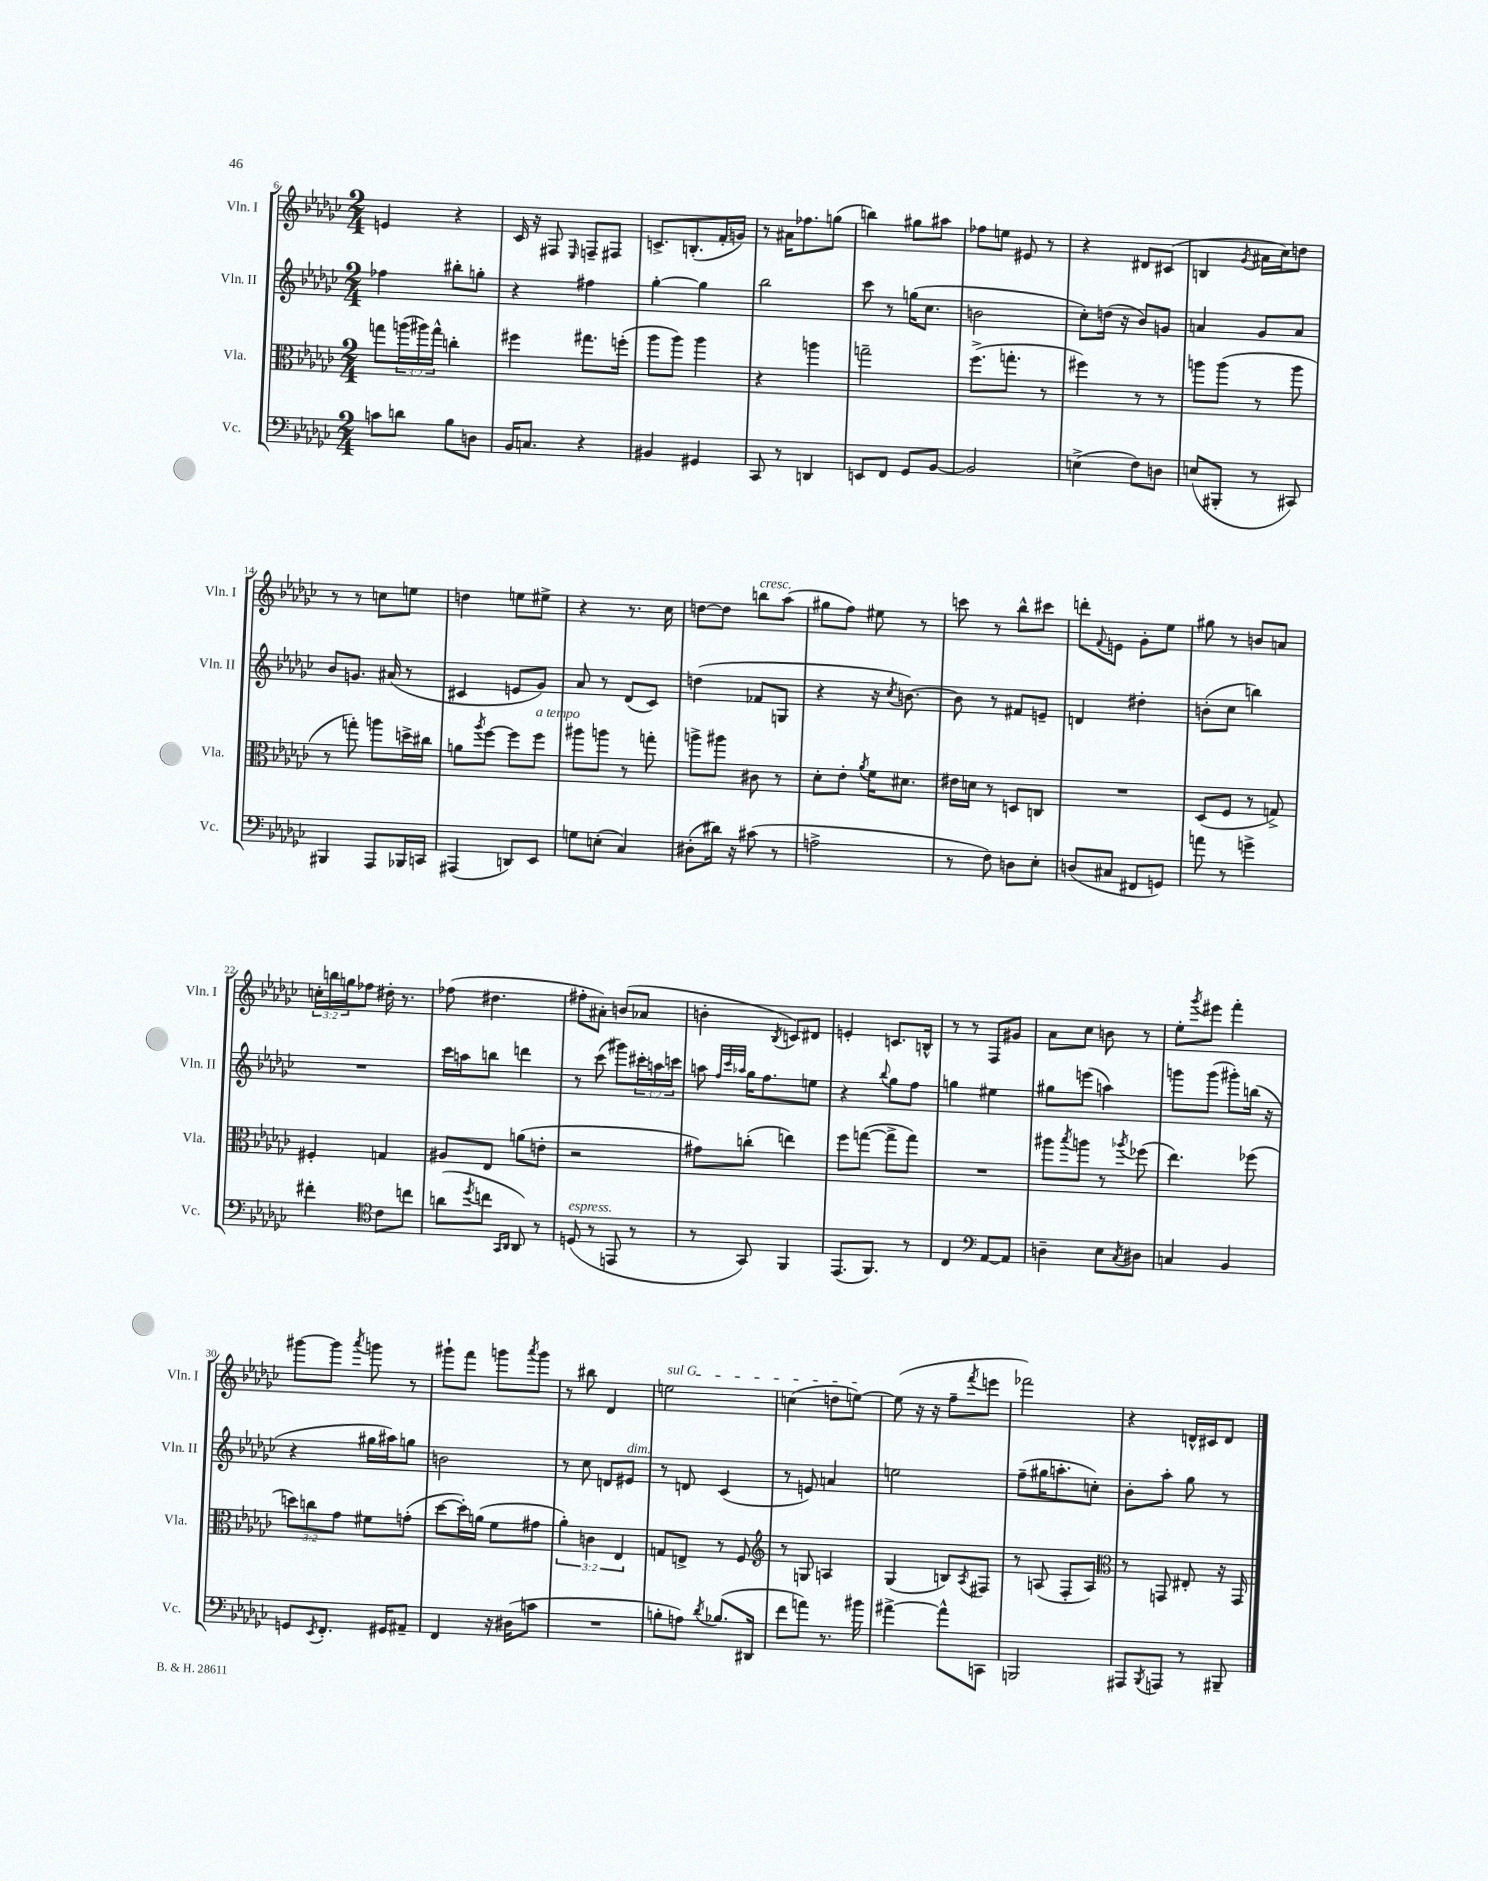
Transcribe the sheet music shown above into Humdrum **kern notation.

**kern	**kern	**kern	**kern
*staff4	*staff3	*staff2	*staff1
*clefF4	*clefC3	*clefG2	*clefG2
*k[b-e-a-d-g-c-]	*k[b-e-a-d-g-c-]	*k[b-e-a-d-g-c-]	*k[b-e-a-d-g-c-]
*M2/4	*M2/4	*M2/4	*M2/4
8c\L	8gg\L	4ff-\	4e/
8d\J	(24aa\L	.	.
.	24aa#\)	.	.
.	24gg^^\JJ	.	.
8B-\L	4cc'\	8bb#'\L	4r
8D\J	.	8gg'\J	.
=	=	=	=
16BB-/LK	4ff#\	4r	16c-/
8.C/J	.	.	16r
.	.	.	8F#/
.	.	.	16qqE-/
4r	8.gg#\L	4ff#\	8F~/L
.	.	.	8F#/J
.	(16ff'\Jk	.	.
=	=	=	=
4BB#/	8aa-\L	[4gg-'\	8.c^/L
.	8aa-\J)	.	.
.	.	.	(8.B'/
4GG#/	4aa-\	4gg-\]	.
.	.	.	16f'/L
.	.	.	16g/JJ)
=	=	=	=
8CC-/	4r	2bb-\	8r
8r	.	.	16a#\LK
.	.	.	8.ff-\
4DD/	4aa\	.	.
.	.	.	(8gg\J
=	=	=	=
8EE/L	2gg~\	8ccc-\	4bb\)
8FF/J	.	8r	.
8GG-/L	.	(16gg\LK	8gg#\L
.	.	8.cc-\J	.
[8BB-/J	.	.	8aa#\J
=	=	=	=
2BB-/]	(8.ff^\L	2b\	8ff-\L
.	.	.	8ee\J
.	8.gg'\J	.	.
.	.	.	8e#/
.	8r	.	8r
=	=	=	=
(4E^\	4ff#\)	8cc-'\L)	4r
.	.	(16dd\Jk	.
.	.	16r	.
8F\L)	8r	8b-/L)	8d#/L
8D\J	8r	8g/J	(8c#/J
=	=	=	=
(8E/L	8aa\L	4a/	4B/
8BBB#'/J	(8aa\J	.	.
.	.	.	8qg-/
8r	8r	8g-/L	16a#\LL
.	.	.	16cc-\J)
8CC#/)	8aa\	8a/J	8dd\J
=	=	=	=
4BBB#/	8r	8b-/L	8r
.	8gg'\)	8.g/J	8r
8AAA-/L	8aa\L	.	8cc\L
.	.	(16a#/	.
16BBB-/L	16dd^\L	8r	8ee\J
16CC/JJ	16cc#\JJ	.	.
=	=	=	=
(4AAA#/	8a\L	4c#/	4dd\
.	8qaa-/	.	.
.	[8ff\J	.	.
8DD/L)	8ff\]L	8e/L	8ee\L
8EE-/J	8ff\J	8g-/J)	8ee#^\J
=	=	=	=
8G\L	8aa#\L	8a-/	4r
(8E'\J	8aa\J	8r	.
4C-/)	8r	(8d-/L	8.r
.	8gg'\	8c-/J)	.
.	.	.	16cc-\
=	=	=	=
(8D#'\L	8aa^\L	(4dd\	[8dd\L
16d#\Jk)	8aa#\J	.	8dd\]J
16r	.	.	.
(8c#\	8c#\	8f-/L	8bb\L
8r	8r	8G/J	(8aa-\J
=	=	=	=
2A^\	8d-'\L	4r	8gg#\L
.	8e-'\J	.	8ff\J)
.	8qa-/	.	.
.	16f\LK	16r	8ee#\
.	.	8qcc-/	.
.	8.d#\J	[8.b\)	.
.	.	.	8r
=	=	=	=
8r	16e#\LL	8b\]	8ccc\
.	16d\JJ	.	.
8F\)	8r	8r	8r
8D\L	8D/L	8f#/L	8bb-^^\L
8E-'\J	8C/J	8e~/J	8ccc#\J
=	=	=	=
(8D/L	2r	4d/	8ddd'\L
.	.	.	8qqf/
8C#/J	.	.	8e\J
8FF#/L	.	4dd#'\	8g-'\L
8GG/J)	.	.	8ee-\J
=	=	=	=
8a\	(8D-/L	(8b'\L	8gg#\
8r	8F/J	8cc-\J	8r
4g^\	8r	4bb\)	8b/L
.	8G^/)	.	8a/J
=	=	=	=
4f#'\	4F#'/	2r	24cc'\LL
.	.	.	24bb\
.	.	.	24gg\J
.	.	.	8ff-\J
*clefC4	*	*	*
8c-\L	4G/	.	16dd#'\
.	.	.	8.r
8cc\J	.	.	.
=	=	=	=
(8a\L	8A#/L	16ccc-\LL	(8ff-\
.	.	16aa\J	.
8qdd-/	.	.	.
8cc\J	8E-/J	8bb\J	4.dd#\
16qqGG-/LL	.	.	.
16qqAA-/JJ	.	.	.
8AA-/)	(8a\L	4ddd\	.
8r	8e'\J	.	.
=	=	=	=
(8D/	2r	8r	8ff#'\L
8r	.	(8ccc-\	8a#'\J)
8EE/	.	8ggg#\L)	(8b/L
8r	.	24ccc#'\L	8a-/J
.	.	24aa\	.
.	.	24ccc\JJ	.
=	=	=	=
8r	8g#\L)	8aa\	4b'\
.	.	32qqff/LLL	.
.	.	32qqccc-/	.
.	.	32qqaa-/JJJ	.
8GG-/)	(8cc'\J	16gg-\LK	.
.	.	8.ff\	.
.	.	.	8qB-/
4FF/	4ee\)	.	8c/L)
.	.	8ee\J	8d#/J
=	=	=	=
(8.EE-/L	8ff\L	4r	4e'/
.	([8gg\J	.	.
8.FF/J)	.	.	.
.	.	8qqbb-/	.
.	8gg^\]L	8gg-\L	8.c/L
8r	8gg\J)	8ff\J	.
.	.	.	16B^^/Jk
=	=	=	=
4C-/	2r	4gg\	8r
.	.	.	8r
*clefF4	*	*	*
[8AA-/L	.	4ee#\	8F/L
8AA-/]J	.	.	8g#/J
=	=	=	=
4D~\	8aa#\L	8gg#\L	8a-\L
.	8qbb-/	.	.
.	8aa\J	(8eee\J	8cc-\J
8E-\L	8r	4aa\)	8b\
8qC-/	8qaa-/	.	.
8D#\J	(8ff-\	.	8r
=	=	=	=
4C/	4.ee-\)	8ggg\L	8ee-'\L
.	.	.	8qggg-/
.	.	(8ggg\J	8eee#\J
4BB-/	.	8ggg#'\L)	4fff'\
.	(8ff-\	(16bb\Jk	.
.	.	16r	.
=	=	=	=
8GG/L	12dd\L)	4r	[8ggg#\L
.	12cc\	.	.
8qEE-/	.	.	.
8.FF'/J	.	.	8ggg#\]J
.	12g-\J	.	.
.	.	.	8qaaa-/
.	8f#\L	16gg#\LL	8ggg\
16GG#/LK	.	16aa#\J)	.
8AA#~/J	(8g'\J	8gg\J	8r
=	=	=	=
4FF/	[8dd-\L	2b\	8ggg#`\L
.	16dd-'\]L)	.	8fff\J
.	(16a\JJ	.	.
16r	8f\L	.	8ggg\L
(16D#\LK	.	.	.
.	.	.	8qaaa-/
8c\J	8g#\J	.	8ggg\J
=	=	=	=
2r	6a-'\)	8r	8r
.	.	8cc-\	8bb#\
.	6c\	.	.
.	.	8d/L	4d-/
.	6E-/	.	.
.	.	8e#/J	.
=	=	=	=
8B'\L	8G/L	8r	2ee\
8A\J)	8E^/J	8d/	.
8qd-/	.	.	.
(8.B-/L	8r	(4c-/	.
.	8F/	.	.
16DD#/Jk	.	.	.
=	=	=	=
*	*clefG2	*	*
8f\L	8r	8r	(4cc\
8a\J)	8G/	8e/)	.
8.r	4A/	4a/	8dd\L
.	.	.	[8ee\J)
16b#\	.	.	.
=	=	=	=
[4a#^\	(4G-/	2ee\	(8ee\]
.	.	.	16r
.	.	.	16r
8a#^^\]L	8B/L)	.	8ff~\L
.	8qA-/	.	8qfff/
8CC\J	8F#/J	.	8eee\J
=	=	=	=
2BBB/	8r	(8ff~\L	2fff-\)
.	(8A/	16gg#\K	.
.	.	8.aa'\	.
.	8F'/L	.	.
.	8A/J)	8cc'\J)	.
=	=	=	=
*	*clefC3	*	*
8AAA#/L	8r	8b-'\L	4r
8qBBB-/	.	.	.
8AAA/J	8GG/	8aa-'\J	.
8r	8E#'/	8gg-\	16d^^/LL
.	.	.	16c#/J
8BBB#~/	16r	8r	8d/J
.	16GG/	.	.
==	==	==	==
*-	*-	*-	*-
